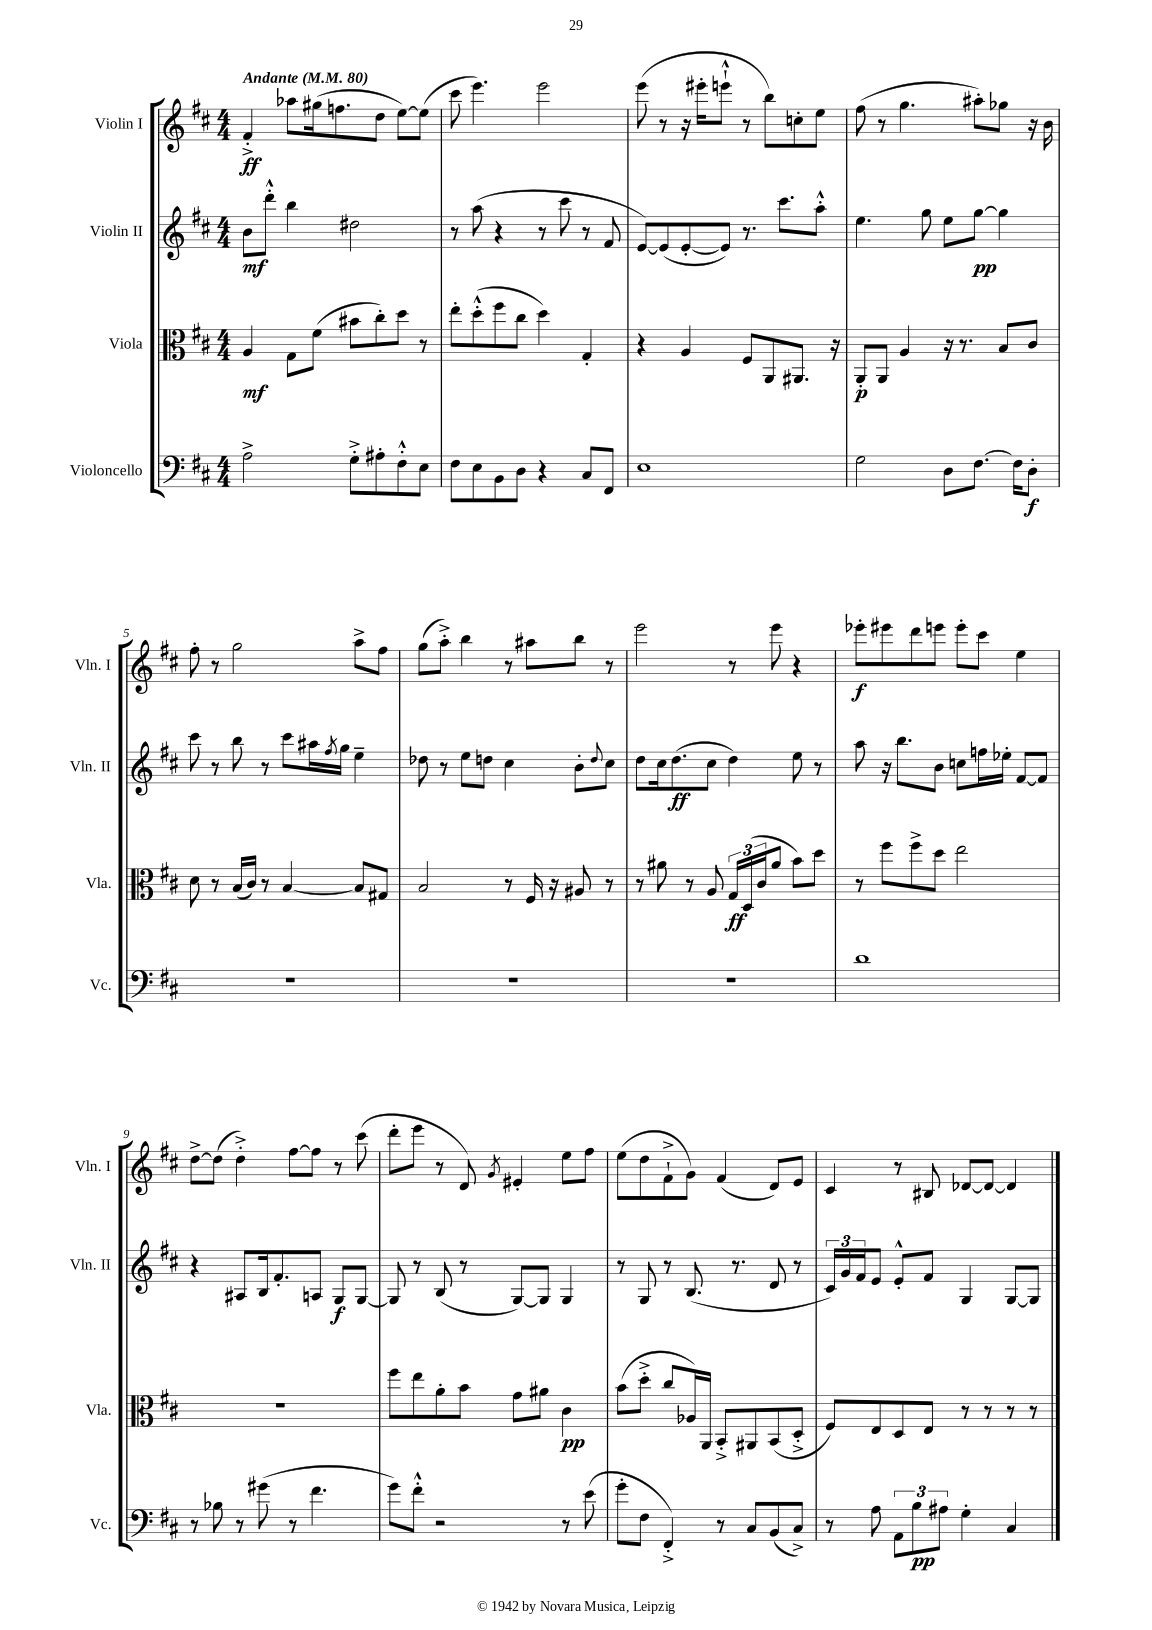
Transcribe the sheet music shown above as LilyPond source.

<<
\new StaffGroup <<
\new Staff = "s0" \with { instrumentName = "Violin I" shortInstrumentName = "Vln. I" } {
    \clef treble \key d \major \numericTimeSignature \time 4/4 \tempo "Andante" 4 = 80
    fis'4-.->\ff aes''8 gis''16( f''8. d''8 e''8~) e''8( |
    cis'''8 e'''4.) e'''2 |
    e'''8( r8 r16 eis'''16-. e'''8-!-^ r8 b''8) c''8-. e''8 |
    fis''8( r8 g''4. ais''8-.) ges''8 r16 b'16 |
    fis''8-. r8 g''2 a''8-> fis''8 |
    g''8( a''8-.->) b''4 r8 ais''8 b''8 r8 |
    e'''2 r8 e'''8 r4 |
    ees'''8-.\f eis'''8 d'''8 e'''8 e'''8-. cis'''8 e''4 |
    d''8~-> d''8( d''4-.->) fis''8~ fis''8 r8 cis'''8( |
    d'''8-. e'''8 r8 d'8) \acciaccatura { g'8 } eis'4-. e''8 fis''8 |
    e''8( d''8 fis'8-!-> g'8) fis'4( d'8) e'8 |
    cis'4 r8 bis8 des'8~ des'8~ des'4 \bar "|." |
}
\new Staff = "s1" \with { instrumentName = "Violin II" shortInstrumentName = "Vln. II" } {
    \clef treble \key d \major \numericTimeSignature \time 4/4
    b'8\mf d'''8-.-^ b''4 dis''2 |
    r8 a''8( r4 r8 cis'''8 r8 fis'8 |
    e'8~) e'8( e'8~-. e'8) r8. cis'''8. a''8-.-^ |
    e''4. g''8 e''8 g''8~\pp g''4 |
    cis'''8 r8 b''8 r8 cis'''8 ais''16 \acciaccatura { fis''8 } g''16 e''4-- |
    des''8 r8 e''8 d''8 cis''4 b'8-. \appoggiatura { d''8 } cis''8 |
    d''8 cis''16 d''8.\ff( cis''8 d''4) e''8 r8 |
    a''8 r16 b''8. b'8 c''8 f''16 ees''16-. fis'8~ fis'8 |
    r4 ais8 b16 fis'8.-. a8 g8\f g8~ |
    g8 r8 b8( r8 g8~) g8 g4 |
    r8 g8 r8 b8.( r8. d'8 r8 |
    \tuplet 3/2 { cis'16) g'16 fis'16 } e'8 e'8-.-^ fis'8 g4 g8~ g8 \bar "|." |
}
\new Staff = "s2" \with { instrumentName = "Viola" shortInstrumentName = "Vla." } {
    \clef alto \key d \major \numericTimeSignature \time 4/4
    a4\mf g8 fis'8( bis'8 cis''8-.) d''8 r8 |
    e''8-. d''8-.-^( fis''8 cis''8 d''4) g4-. |
    r4 a4 fis8 a,8 ais,8. r16 |
    a,8-.\p a,8 a4 r16 r8. b8 cis'8 |
    d'8 r8 b16( cis'16) r8 b4~ b8 gis8 |
    b2 r8 fis16 r16 ais8 r8 |
    r8 ais'8 r8 a8 \tuplet 3/2 { g16\ff d16( cis'16 } ais'8 b'8) d''8 |
    r8 fis''8 fis''8-> d''8 e''2 |
    R1 |
    fis''8 e''8 a'8-. b'8 g'8 ais'8 cis'4\pp |
    b'8( d''8-.-> cis''8 aes16) a,16 b,8-.-> ais,8 b,8( d8-.-> |
    fis8) e8 d8 e8 r8 r8 r8 r8 \bar "|." |
}
\new Staff = "s3" \with { instrumentName = "Violoncello" shortInstrumentName = "Vc." } {
    \clef bass \key d \major \numericTimeSignature \time 4/4
    a2-> g8-.-> ais8-. fis8-.-^ e8 |
    fis8 e8 b,8 d8 r4 cis8 fis,8 |
    e1 |
    g2 d8 fis8.~ fis16 d8-.\f |
    R1 |
    R1 |
    R1 |
    d'1 |
    r8 bes8 r8 gis'8( r8 fis'4. |
    g'8) fis'8-.-^ r2 r8 e'8( |
    g'8-. fis8 fis,4-.->) r8 cis8 b,8( cis8->) |
    r8 a8 \tuplet 3/2 { a,8 b8\pp ais8 } g4-. cis4 \bar "|." |
}
>>
>>
